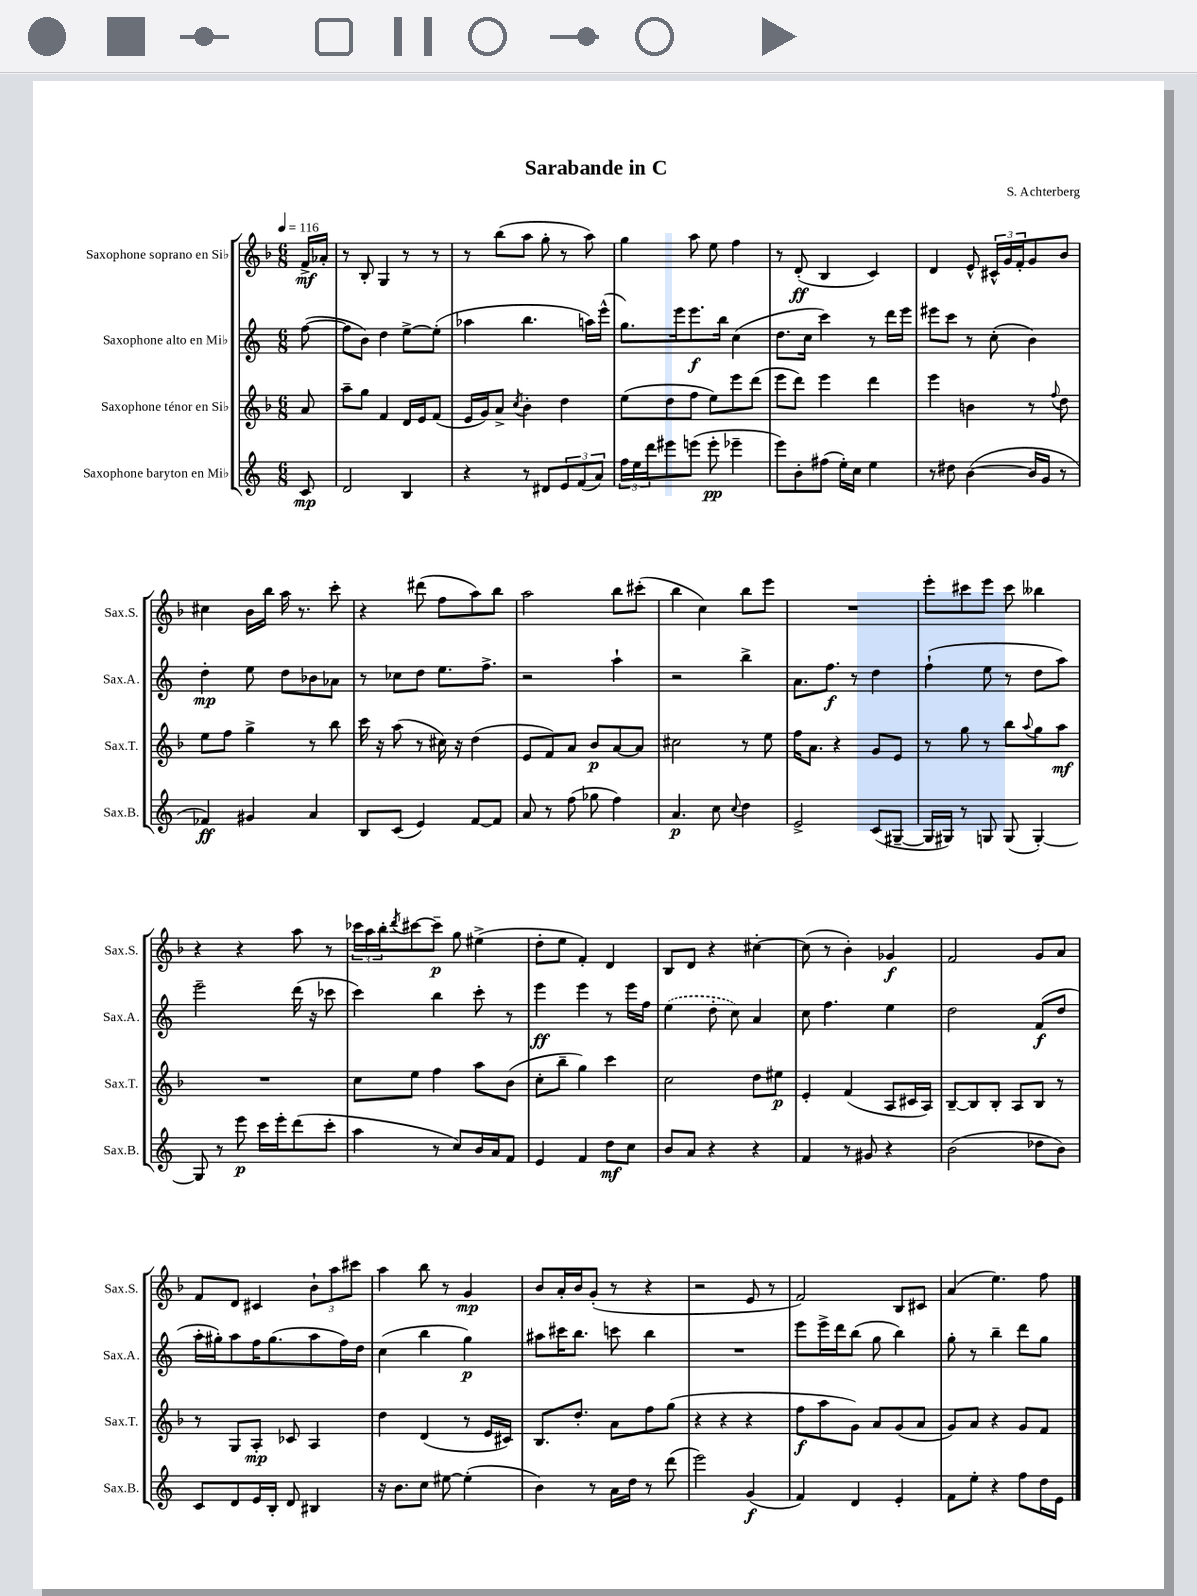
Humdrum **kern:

**kern	**dynam	**kern	**dynam	**kern	**dynam	**kern	**dynam
*part4	*part4	*part3	*part3	*part2	*part2	*part1	*part1
*staff4	*staff4	*staff3	*staff3	*staff2	*staff2	*staff1	*staff1
*I"Saxophone baryton en Mi♭	*	*I"Saxophone ténor en Si♭	*	*I"Saxophone alto en Mi♭	*	*I"Saxophone soprano en Si♭	*
*I'Sax.B.	*	*I'Sax.T.	*	*I'Sax.A.	*	*I'Sax.S.	*
*clefG2	*	*clefG2	*	*clefG2	*	*clefG2	*
*k[]	*	*k[b-]	*	*k[]	*	*k[b-]	*
*M6/8	*	*M6/8	*	*M6/8	*	*M6/8	*
*MM116	*	*MM116	*	*MM116	*	*MM116	*
=	=	=	=	=	=	=	=
8c/	mp	8a/	.	([8ff\	.	16f^/LL	mf
.	.	.	.	.	.	16a-X'/JJ	.
=1	=1	=1	=1	=1	=1	=1	=1
2d/	.	8aa~\L	.	8ff\L]	.	8r	.
.	.	8gg\J	.	8b\J)	.	8B-'/	.
.	.	4f/	.	4dd\	.	4G/	.
4B/	.	16d/LL	.	[8ee^\L	.	8r	.
.	.	16e/J	.	.	.	.	.
.	.	(8f/J	.	(8ee'\J]	.	8r	.
=2	=2	=2	=2	=2	=2	=2	=2
4r	.	16e/LL	.	4aa-X\	.	8r	.
.	.	16g/J)	.	.	.	.	.
.	.	8a^/J	.	.	.	(8bb-\L	.
.	.	8qcc/	.	.	.	.	.
8r	.	4b-'\	.	4.bb\	.	8aa\J	.
8d#X/L	.	.	.	.	.	8gg'\	.
12e/	.	4dd\	.	.	.	8r	.
(12f/	.	.	.	.	.	.	.
.	.	.	.	16aan\LL)	.	8aa\)	.
12a/J)	.	.	.	.	.	.	.
.	.	.	.	(16eee^^\JJ	.	.	.
=3	=3	=3	=3	=3	=3	=3	=3
24ff\LL	.	(8ee\L	.	8.gg\L)	.	4gg\	.
24ee\	.	.	.	.	.	.	.
24ddd\J	.	.	.	.	.	.	.
8eee#X\	.	8dd\	.	.	.	.	.
.	.	.	.	16eee\k	.	.	.
(8eeen\J	.	8ff\J	.	8.eee\	f	8aa\	.
8eee'\	pp	8ee\L)	.	.	.	8ee\	.
.	.	.	.	16bb\Jk	.	.	.
4eee-X~\	.	8eee\	.	(4cc\	.	4ff\	.
.	.	(8ddd\J	.	.	.	.	.
=4	=4	=4	=4	=4	=4	=4	=4
8eee\L)	.	8eee\L	.	8.dd\L	.	8r	.
8b'\	.	8ddd\J)	.	.	.	(8d'/	ff
.	.	.	.	16cc\Jk	.	.	.
(8ff#X\J	.	4eee\	.	4ccc\)	.	4B-/	.
16ee'\LL)	.	.	.	.	.	.	.
16cc\JJ	.	.	.	.	.	.	.
4ee\	.	4ddd\	.	8r	.	4c/)	.
.	.	.	.	16ddd\LL	.	.	.
.	.	.	.	16eee\JJ	.	.	.
=5	=5	=5	=5	=5	=5	=5	=5
8r	.	4eee\	.	8eee#X\L	.	4d/	.
8dd#X\	.	.	.	8ccc\J	.	.	.
([4b\	.	4bn\	.	8r	.	8e^^/	.
.	.	.	.	(8cc'\	.	24c#X^^/LL	.
.	.	.	.	.	.	24g/	.
.	.	.	.	.	.	24f'/J	.
16b/LL]	.	8r	.	4b\)	.	8g/	.
16g/JJ	.	.	.	.	.	.	.
.	.	8qqff/	.	.	.	.	.
8r	.	8dd\	.	.	.	8b-/J	.
!!LO:LB:g=z
=6	=6	=6	=6	=6	=6	=6	=6
4f-X/)	ff	8ee\L	.	4dd'\	mp	4cc#X\	.
.	.	8ff\J	.	.	.	.	.
4g#X/	.	4gg^\	.	8ee\	.	16b-\LL	.
.	.	.	.	.	.	16bb-\JJ	.
.	.	.	.	8dd\L	.	16aa\	.
.	.	.	.	.	.	8.r	.
4a/	.	8r	.	8b-X\	.	.	.
.	.	8bb-\	.	8a-X\J	.	8ccc'\	.
=7	=7	=7	=7	=7	=7	=7	=7
8B/L	.	16ccc\	.	8r	.	4r	.
.	.	16r	.	.	.	.	.
(8c/J	.	(8aa\	.	8cc-X\L	.	.	.
4e/)	.	8r	.	8dd\J	.	(8ddd#X\	.
.	.	16cc#X\)	.	8.ee\L	.	8ff\L	.
.	.	16r	.	.	.	.	.
[8f/L	.	(4dd\	.	.	.	8aa\)	.
.	.	.	.	8.ff^\J	.	.	.
8f/J]	.	.	.	.	.	8bb-\J	.
=8	=8	=8	=8	=8	=8	=8	=8
8a/	.	8e/L	.	2r	.	2aa\	.
8r	.	8f/)	.	.	.	.	.
(8ff\	.	8a/J	.	.	.	.	.
8gg-X\	.	8b-/L	p	.	.	.	.
4ff\)	.	[8a/	.	4aa`\	.	8bb-\L	.
.	.	8a/J]	.	.	.	(8ccc#X'\J	.
=9	=9	=9	=9	=9	=9	=9	=9
4.a/	p	2cc#X\	.	2r	.	4bb-\	.
.	.	.	.	.	.	4cc\)	.
8cc\	.	.	.	.	.	.	.
8qqcc/	.	.	.	.	.	.	.
4dd\	.	8r	.	4bb^\	.	8bb-\L	.
.	.	8ee\	.	.	.	8eee\J	.
=10	=10	=10	=10	=10	=10	=10	=10
2e^/	.	16ff\KL	.	8.a\L	.	2.r	.
.	.	8.a\J	.	.	.	.	.
.	.	.	.	8.ff\J	f	.	.
.	.	4r	.	.	.	.	.
.	.	.	.	8r	.	.	.
(8c/L	.	8g/L	.	4dd\	.	.	.
[8G#X~/J	.	8e/J	.	.	.	.	.
=11	=11	=11	=11	=11	=11	=11	=11
16G#/LL]	.	8r	.	(4ff`\	.	8eee'\L	.
16G#X/JJ)	.	.	.	.	.	.	.
8r	.	8gg\	.	.	.	8ccc#X\	.
8Gn/	.	8r	.	8ee\	.	8eee\J	.
(8G/	.	8bb-\L	.	8r	.	8ccc#\	.
.	.	8qqaa/	.	.	.	.	.
[4G'/)	.	8gg\	.	8dd\L	.	4bb--X\	.
.	.	8aa\J	mf	8aa\J)	.	.	.
!!LO:LB:g=z
=12	=12	=12	=12	=12	=12	=12	=12
8G/]	.	2.r	.	2eee~\	.	4r	.
8r	.	.	.	.	.	.	.
8eee\	p	.	.	.	.	4r	.
16ccc\LL	.	.	.	.	.	.	.
16eee'\J	.	.	.	.	.	.	.
(8ddd\	.	.	.	(16ddd\	.	8aa\	.
.	.	.	.	16r	.	.	.
8ccc'\J	.	.	.	8ccc-X\	.	8r	.
=13	=13	=13	=13	=13	=13	=13	=13
4aa\	.	8cc\L	.	4ccc\)	.	24ccc-X\LL	.
.	.	.	.	.	.	24aa\	.
.	.	.	.	.	.	24bb-'\J	.
.	.	.	.	.	.	8qddd/	.
.	.	8ee\J	.	.	.	[8ccc#X\	.
8r	.	4ff\	.	4bb\	.	8ccc#~\J]	p
8cc/L)	.	.	.	.	.	8gg\	.
16b/L	.	8aa\L	.	8ccc'\	.	(4ee#X^\	.
16a/J	.	.	.	.	.	.	.
8f/J	.	(8b-\J	.	8r	.	.	.
=14	=14	=14	=14	=14	=14	=14	=14
4e/	.	8cc'\L	.	4eee\	ff	8dd'\L	.
.	.	8bb-~\J	.	.	.	8ee\J	.
4f/	.	4gg\)	.	4eee\	.	4f'/)	.
8dd\L	mf	4ccc\	.	8r	.	4d/	.
8cc\J	.	.	.	16eee\LL	.	.	.
.	.	.	.	16ff\JJ	.	.	.
=15	=15	=15	=15	=15	=15	=15	=15
8b/L	.	2cc\	.	(4ee\	.	8B-/L	.
8a/J	.	.	.	.	.	8d/J	.
4r	.	.	.	8dd'\	.	4r	.
.	.	.	.	8cc\)	.	.	.
4r	.	8dd\L	.	4a/	.	[4cc#X'\	.
.	.	8ee#X\J	p	.	.	.	.
=16	=16	=16	=16	=16	=16	=16	=16
4f/	.	4e'/	.	8cc\	.	(8cc#\]	.
.	.	.	.	4.ff\	.	8r	.
8r	.	(4f/	.	.	.	4b-'\)	.
8g#X/	.	.	.	.	.	.	.
4r	.	8A/L	.	4ee\	.	4g-X/	f
.	.	16c#X/L	.	.	.	.	.
.	.	16A/JJ)	.	.	.	.	.
=17	=17	=17	=17	=17	=17	=17	=17
(2b\	.	[8B-~/L	.	2dd\	.	2f/	.
.	.	8B-/]	.	.	.	.	.
.	.	8B-'/J	.	.	.	.	.
.	.	8A/L	.	.	.	.	.
8dd-X\L	.	8B-/J	.	(8f/L	f	8g/L	.
8b\J)	.	8r	.	8dd/J	.	8a/J	.
!!LO:LB:g=z
=18	=18	=18	=18	=18	=18	=18	=18
8c/L	.	8r	.	16aa'\LL	.	8f/L	.
.	.	.	.	16gg#X'\J)	.	.	.
8d/	.	8G/L	.	8aa\	.	8d/J	.
16e/L	.	8A'/J	mp	16ff\K	.	4c#X/	.
16B'/JJ	.	.	.	(8.gg#\	.	.	.
8d/	.	8c-X/	.	.	.	.	.
4B#X/	.	4A/	.	8aa\	.	12b-`\L	.
.	.	.	.	.	.	12aa\	.
.	.	.	.	16ff\L)	.	.	.
.	.	.	.	.	.	12ccc#X\J	.
.	.	.	.	16dd\JJ	.	.	.
=19	=19	=19	=19	=19	=19	=19	=19
16r	.	4dd\	.	(4cc\	.	4aa\	.
8.b\L	.	.	.	.	.	.	.
8cc\J	.	(4d/	.	4bb\	.	8bb-\	.
[8ee#X\	.	.	.	.	.	8r	.
(4ee#'\]	.	8r	.	4gg\)	p	4g/	mp
.	.	16e/LL	.	.	.	.	.
.	.	16c#X/JJ)	.	.	.	.	.
=20	=20	=20	=20	=20	=20	=20	=20
4b\)	.	8.B-/L	.	8aa#X\L	.	8b-/L	.
.	.	.	.	16ccc#X\K	.	16a'/L	.
.	.	8.dd'/J	.	8.bb\J	.	16b-/J	.
8r	.	.	.	.	.	(8g'/J	.
16a\LL	.	8a\L	.	8cccn\	.	8r	.
16dd\JJ	.	.	.	.	.	.	.
8r	.	8ff\	.	4bb\	.	4r	.
(8ddd\	.	(8gg\J	.	.	.	.	.
=21	=21	=21	=21	=21	=21	=21	=21
2eee\)	.	4r	.	2.r	.	2r	.
.	.	4r	.	.	.	.	.
(4g/	f	4r	.	.	.	8e/	.
.	.	.	.	.	.	8r	.
=22	=22	=22	=22	=22	=22	=22	=22
4f/)	.	8ff\L	f	8eee\L	.	2f/)	.
.	.	8aa\	.	16eee^\L	.	.	.
.	.	.	.	16ddd\J	.	.	.
4d/	.	8g\J)	.	(8bb\J	.	.	.
.	.	8a/L	.	8gg\	.	.	.
4e'/	.	(8g/	.	4bb\)	.	8B-/L	.
.	.	8a/J	.	.	.	8c#X/J	.
=23	=23	=23	=23	=23	=23	=23	=23
8f\L	.	8g/L)	.	8gg'\	.	(4a/	.
8ee'\J	.	8a/J	.	8r	.	.	.
4r	.	4r	.	4bb~\	.	4.ee\)	.
8ff\L	.	8g/L	.	8ddd\L	.	.	.
16dd\L	.	8f/J	.	8gg\J	.	8ff\	.
16e\JJ	.	.	.	.	.	.	.
==	==	==	==	==	==	==	==
*-	*-	*-	*-	*-	*-	*-	*-
